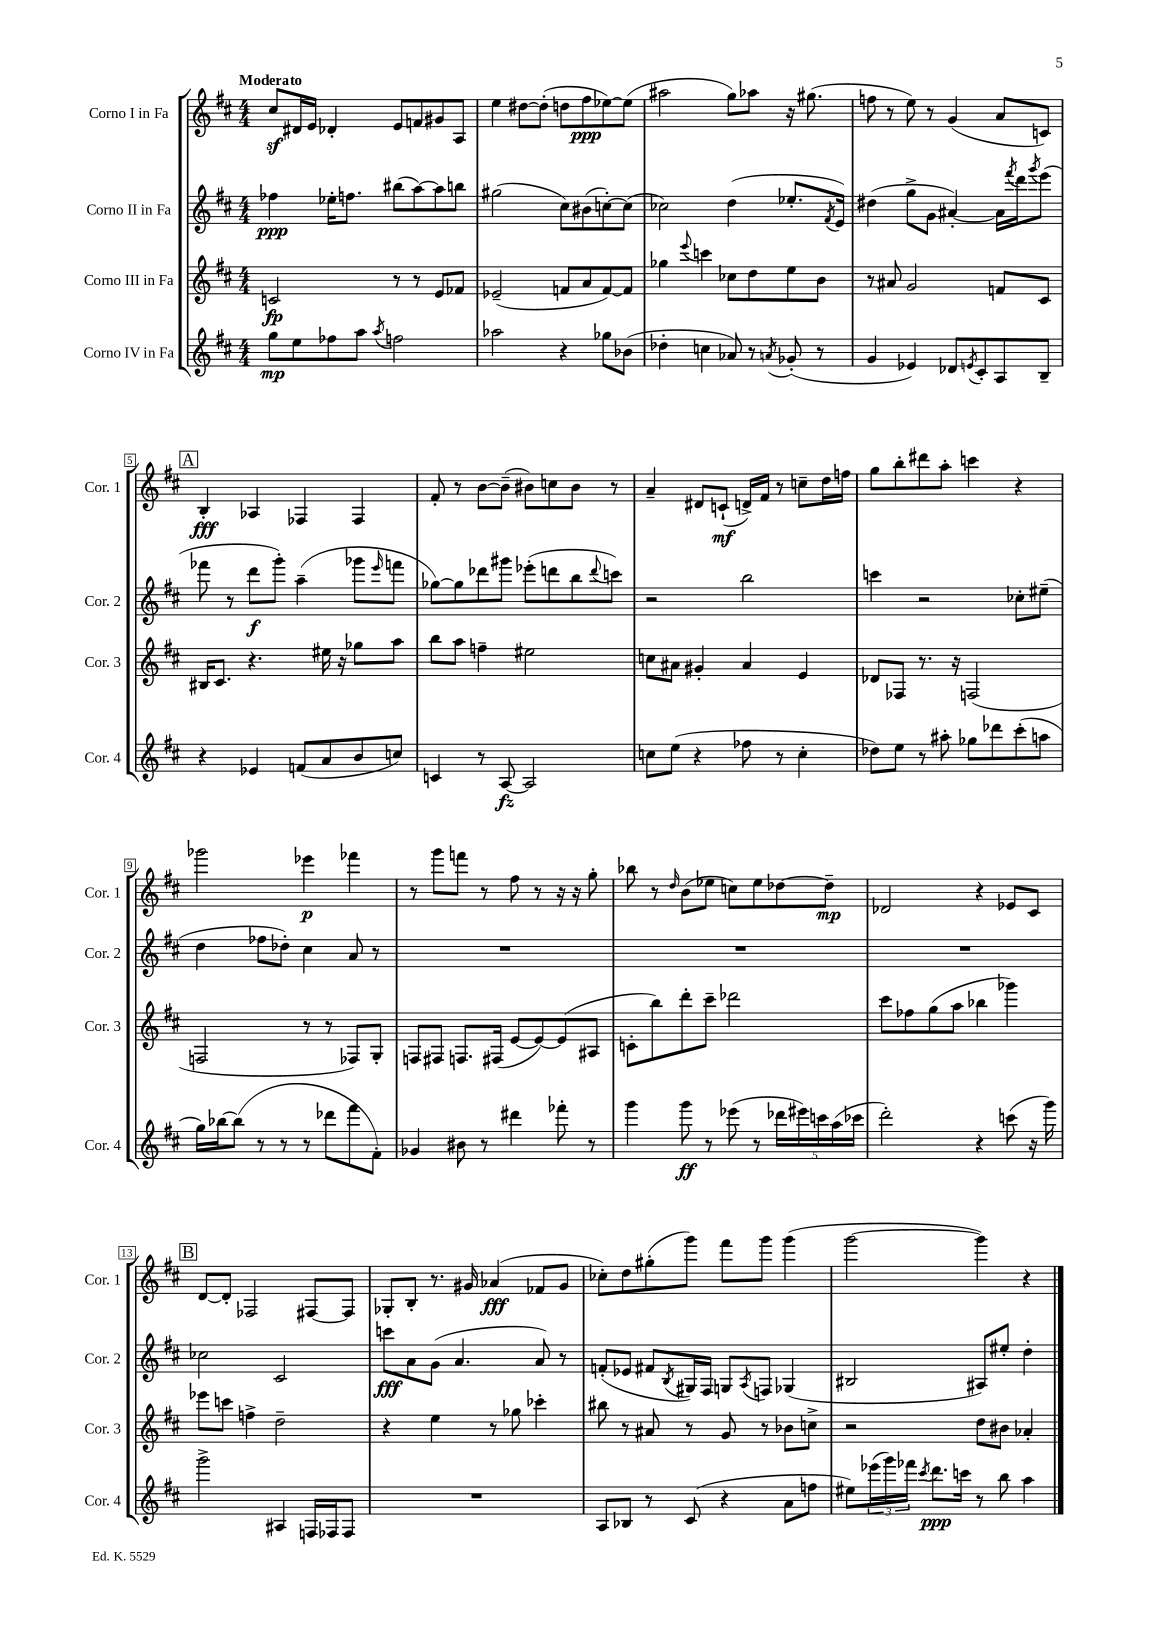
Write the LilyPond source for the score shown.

<<
\new StaffGroup <<
\new Staff = "s0" \with { instrumentName = "Corno I in Fa" shortInstrumentName = "Cor. 1" } {
    \clef treble \key d \major \numericTimeSignature \time 4/4 \tempo "Moderato"
    cis''8\sf dis'16 e'16 des'4-. e'8 f'8 gis'8 a8 |
    e''4 dis''8~ dis''8-.( d''8 fis''8\ppp ees''8~) ees''8( |
    ais''2 g''8) aes''8 r16 gis''8.( |
    f''8 r8 e''8) r8 g'4( a'8 c'8) |
    \mark \markup { \box "A" } b4-.\fff aes4 fes4 fes4 |
    fis'8-. r8 b'8~ b'8--( bis'8) c''8 bis'8 r8 |
    a'4-- dis'8 c'8-!\mf( d'16->) fis'16 r8 c''8-- d''16 f''16 |
    g''8 b''8-. dis'''8 a''8-. c'''4 r4 |
    ges'''2 ees'''4\p fes'''4 |
    r8 g'''8 f'''8 r8 fis''8 r8 r16 r16 g''8-. |
    bes''8 r8 \grace { d''16 } b'8( ees''8 c''8) ees''8 des''8~ des''8--\mp |
    des'2 r4 ees'8 cis'8 |
    \mark \markup { \box "B" } d'8~ d'8-. fes2 fis8~ fis8 |
    ges8-. b8-. r8. gis'16 aes'4\fff( fes'8 gis'8 |
    ces''8-.) d''8 gis''8-.( g'''8) fis'''8 g'''8 g'''4( |
    g'''2~ g'''4) r4 \bar "|." |
}
\new Staff = "s1" \with { instrumentName = "Corno II in Fa" shortInstrumentName = "Cor. 2" } {
    \clef treble \key d \major \numericTimeSignature \time 4/4
    fes''4\ppp ees''16-. f''8. bis''8( a''8~) a''8 b''8 |
    gis''2( cis''8) bis'8( c''8~-.) c''8( |
    ces''2) d''4( ees''8.-. \acciaccatura { fis'8 } e'16) |
    dis''4( g''8-> g'8 ais'4~-.) ais'16 \acciaccatura { fis'''8 } d'''16 \acciaccatura { g'''8 } e'''8( |
    \mark \markup { \box "A" } fes'''8 r8 d'''8\f g'''8-.) a''4--( ges'''8 \grace { e'''16 } f'''8 |
    ges''8~) ges''8 des'''8 gis'''8 ees'''8-.( d'''8 b''8 \appoggiatura { d'''8 } c'''8) |
    r2 b''2 |
    c'''4 r2 ces''8-. eis''8--( |
    d''4 fes''8 des''8-.) cis''4 a'8 r8 |
    R1 |
    R1 |
    R1 |
    \mark \markup { \box "B" } ces''2 cis'2 |
    c'''8\fff a'8 g'8( a'4. a'8) r8 |
    f'8-.( ees'8 fis'8 \acciaccatura { b8 } gis16) fis16 g8 \acciaccatura { a8 } f8 ges4( |
    bis2 ais8) eis''8-. d''4-. \bar "|." |
}
\new Staff = "s2" \with { instrumentName = "Corno III in Fa" shortInstrumentName = "Cor. 3" } {
    \clef treble \key d \major \numericTimeSignature \time 4/4
    c'2\fp r8 r8 e'8 fes'8 |
    ees'2--( f'8 a'8 f'8~) f'8 |
    ges''4 \appoggiatura { e'''8 } c'''4 ces''8 d''8 e''8 b'8 |
    r8 ais'8 g'2 f'8 cis'8 |
    \mark \markup { \box "A" } bis16 cis'8. r4. eis''16 r16 ges''8 a''8 |
    b''8 a''8 f''4-- eis''2 |
    c''8 ais'8 gis'4-. ais'4 e'4 |
    des'8 fes8 r8. r16 f2( |
    f2 r8 r8 fes8) g8-. |
    f8 fis8 f8. fis16( e'8~ e'8~) e'8( ais8 |
    c'8-. b''8) d'''8-. cis'''8-- des'''2 |
    cis'''8 fes''8 g''8( a''8 bes''4 ges'''4) |
    \mark \markup { \box "B" } ees'''8 c'''8 f''4-> d''2-- |
    r4 e''4 r8 ges''8 ces'''4-. |
    bis''8 r8 ais'8 r8 g'8 r8 bes'8 c''8-> |
    r2 d''8 bis'8 aes'4-. \bar "|." |
}
\new Staff = "s3" \with { instrumentName = "Corno IV in Fa" shortInstrumentName = "Cor. 4" } {
    \clef treble \key d \major \numericTimeSignature \time 4/4
    g''8\mp e''8 fes''8 a''8 \acciaccatura { a''8 } f''2 |
    aes''2 r4 ges''8 bes'8( |
    des''4-. c''4 aes'8) r8 \acciaccatura { a'8 } ges'8-.( r8 |
    g'4 ees'4) des'8 \acciaccatura { e'8 } cis'8-. a8 b8-- |
    \mark \markup { \box "A" } r4 ees'4 f'8( a'8 b'8 c''8) |
    c'4 r8 a8~\fz a2 |
    c''8 e''8( r4 fes''8 r8 c''4-. |
    des''8) e''8 r8 ais''8-. ges''8 des'''8 cis'''8-.( a''8 |
    g''16) bes''16~ bes''8( r8 r8 r8 des'''8 fis'''8 fis'8-.) |
    ges'4 bis'8 r8 dis'''4 fes'''8-. r8 |
    g'''4 g'''8\ff r8 ees'''8( r8 \tuplet 5/4 { des'''16 eis'''16) c'''16 a''16( ces'''16 } |
    d'''2-.) r4 c'''8( r16 g'''16) |
    \mark \markup { \box "B" } g'''2-> ais4 f16 fes16 fes8 |
    R1 |
    a8 bes8 r8 cis'8( r4 a'8 f''8 |
    eis''8) \tuplet 3/2 { ees'''16( g'''16) fes'''16 } \acciaccatura { cis'''8 } d'''8.\ppp c'''16 r8 b''8 a''4 \bar "|." |
}
>>
>>
\layout { \context { \Score \override BarNumber.stencil = #(make-stencil-boxer 0.1 0.3 ly:text-interface::print) } }
